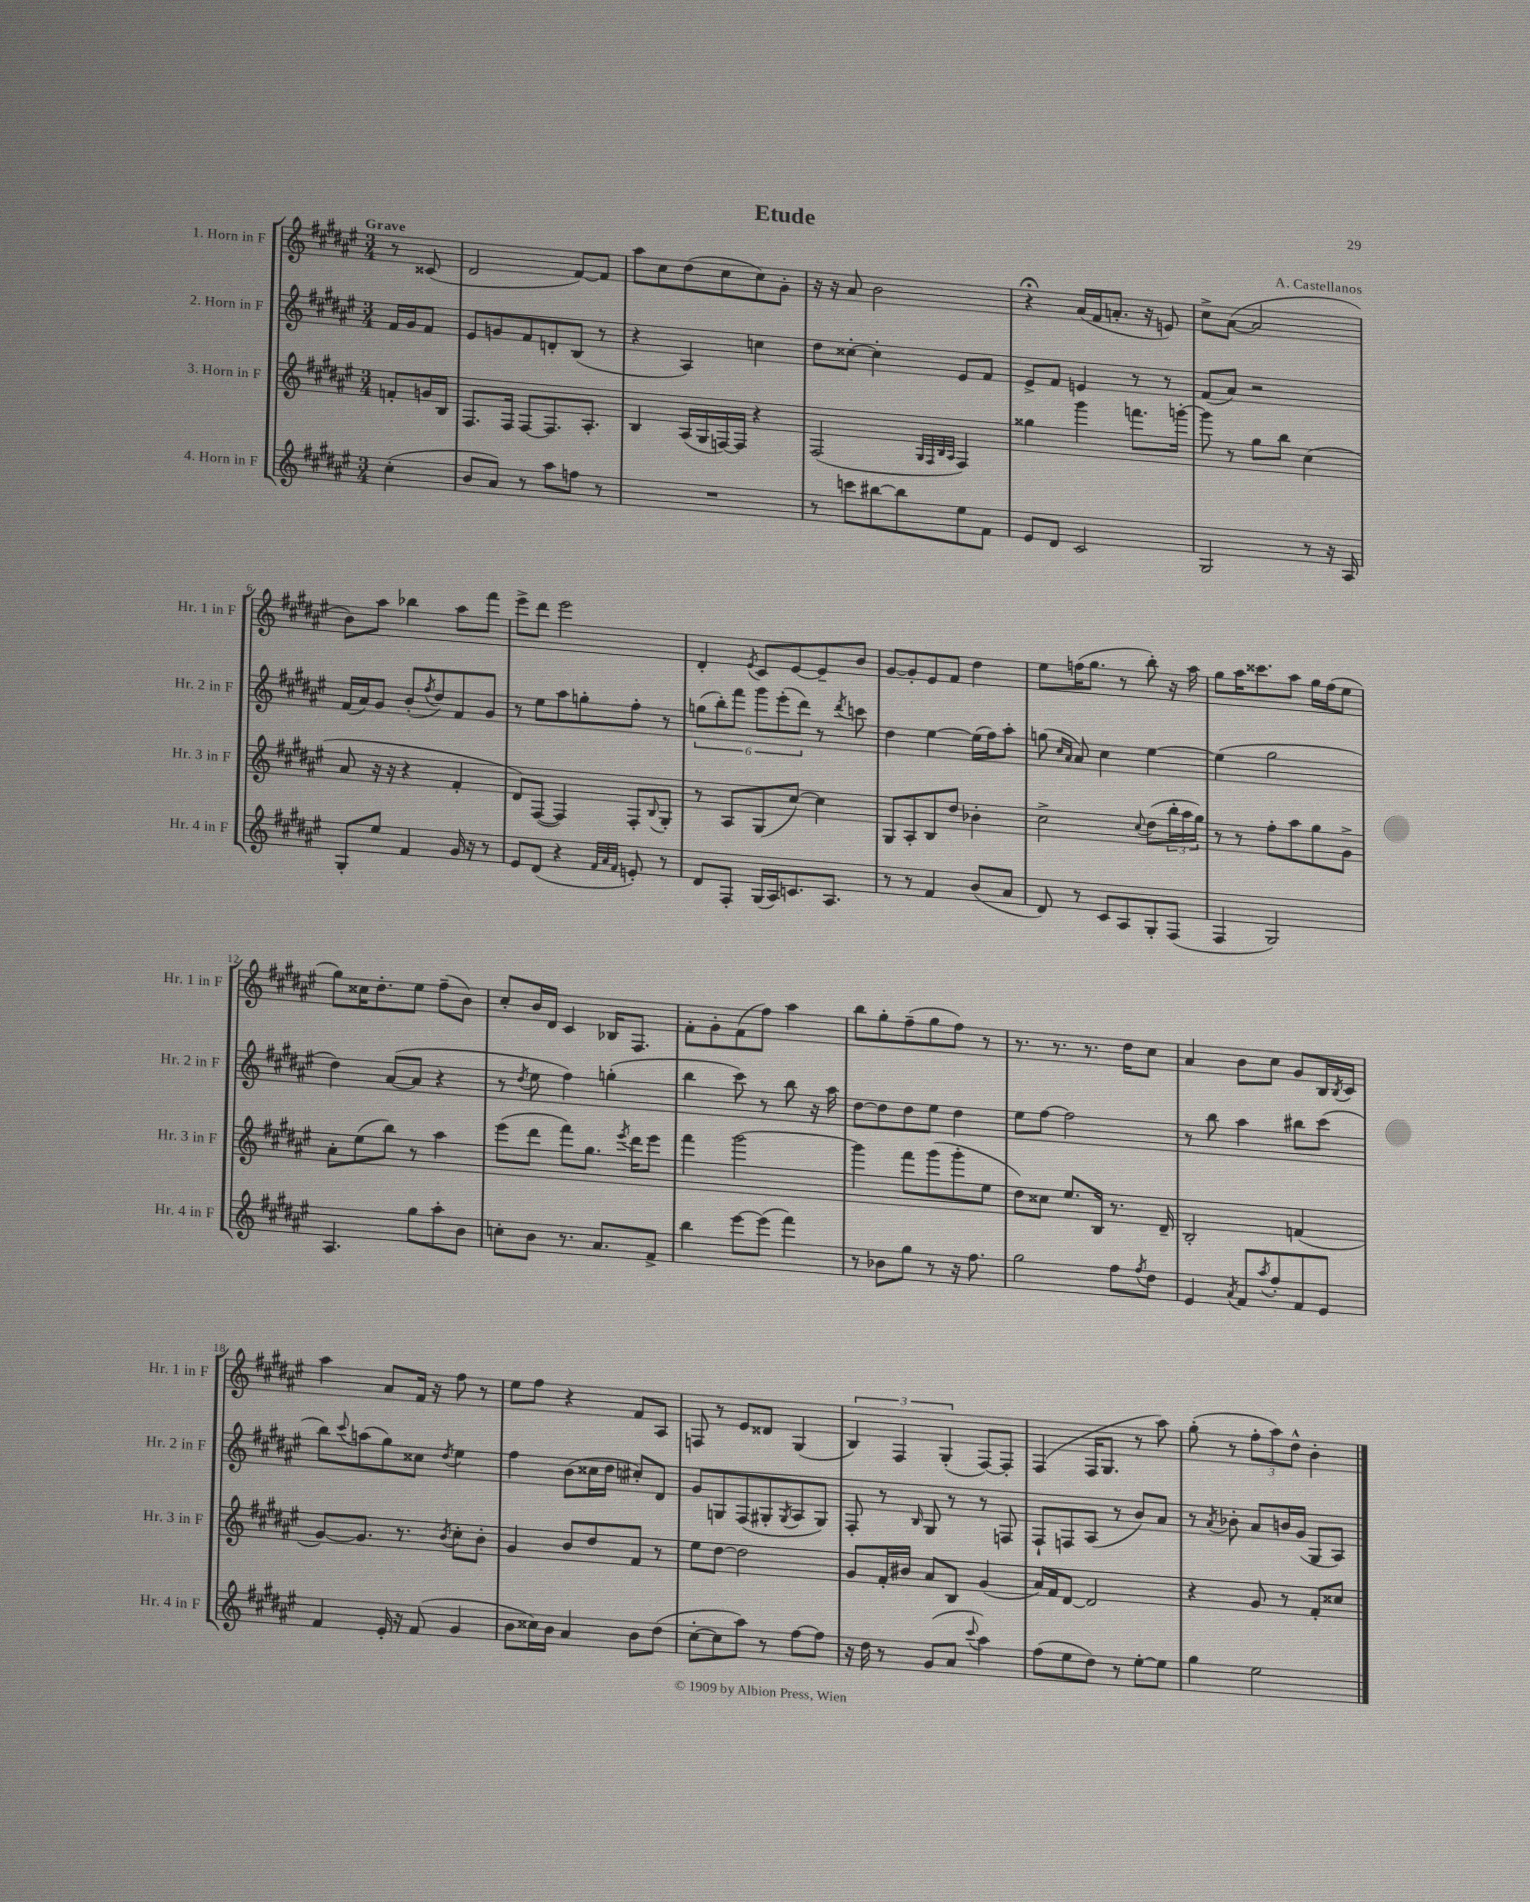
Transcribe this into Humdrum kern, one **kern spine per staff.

**kern	**kern	**kern	**kern
*staff4	*staff3	*staff2	*staff1
*clefG2	*clefG2	*clefG2	*clefG2
*k[f#c#g#d#a#e#]	*k[f#c#g#d#a#e#]	*k[f#c#g#d#a#e#]	*k[f#c#g#d#a#e#]
*M3/4	*M3/4	*M3/4	*M3/4
(4cc#'	8f'	16f#	8r
.	.	16g#	.
.	16g	8f#	(8c##
.	16B	.	.
=	=	=	=
8b	8.F#	8e#	2d#
8a#)	.	8g	.
.	16F#	.	.
8r	[8F#	8f#	.
8aa#	8.F#]	8d'	.
8ff	.	(8B	[8f#)
.	8.A#'	.	.
8r	.	8r	8f#]
=	=	=	=
2.r	4B	4r	8aa#
.	.	.	8cc#
.	(16A#	4A#)	(8dd#
.	16G#	.	.
.	[16F)	.	8cc#
.	16F]	.	.
.	4r	4cc	8cc#)
.	.	.	8g#'
=	=	=	=
8r	(2F#	8dd#	16r
.	.	.	16r
8ccc	.	[8cc##'	8a#
[8bb#	.	4cc##']	2b
8bb#]	.	.	.
.	32qqG#	.	.
.	32qqF#	.	.
.	32qqB	.	.
.	32qqA#	.	.
8ee#	4F#)	8e#	.
8f#	.	8f#	.
=	=	=	=
8e#	4gg##	8e#^	4r;
8d#	.	8f#	.
2c#	4ggg#	4e	(16a#
.	.	.	16f#
.	.	.	8.a'
.	8.fff	8r	.
.	.	.	16r
.	.	8r	8e)
.	[16ggg'	.	.
=	=	=	=
2G#	8ggg]	(8f#	8cc#^
.	8r	8a#)	([8a#
.	8gg#	2r	2a#]
.	8bb	.	.
8r	(4cc#	.	.
16r	.	.	.
16A#	.	.	.
=	=	=	=
8G#'	8a#	(16f#	8b)
.	.	16a#)	.
8ee#	16r	8g#	8aa#
.	16r	.	.
4f#	4r	(8b'	4bb-
.	.	8qff#	.
.	.	8dd#)	.
16g#	4f#'	8f#	8aa#
16r	.	.	.
8r	.	8g#	8fff#
=	=	=	=
8e#	8d#)	8r	8eee#^
(8d#	([8F#	8ee#	8ddd#
4r	4F#])	8aa#	2eee#
.	.	8gg'	.
32qqf#	.	.	.
32qqa#	.	.	.
32qqf#	.	.	.
8e')	8F#'	8ff#'	.
.	8qqB	.	.
8r	8G#'	8r	.
=	=	=	=
8d#	8r	(12gg	4d#'
.	.	12bb')	.
8F#'	8A#	.	.
.	.	12fff#	.
.	.	.	8qe#
(16G#	(8G#	12ggg#	8c#
16A#)	.	.	.
.	.	(12eee#'	.
8.c	[8cc#)	.	[8e#
.	.	12ddd#)	.
.	4cc#]	8r	8e#~]
8.A#	.	.	.
.	.	8qddd#	.
.	.	8ccc	8b
=	=	=	=
8r	8G#	4dd#	[8g#
8r	8A#'	.	8g#']
4f#	8B	[4ee#	8e#
.	8dd#	.	8f#
(8b	4b-'	(16ee#]	4dd#
.	.	16ff#)	.
8a#	.	8aa#'	.
=	=	=	=
8d#)	2cc#^	(8gg	8ee#
.	.	16qqcc#	.
.	.	16qqa#	.
8r	.	8a#)	(16ff
.	.	.	8.gg#
8c#	.	4cc#	.
8A#	.	.	8r
.	8qqcc#	.	.
8G#'	(8dd#	[4ee#	8bb')
(8F#	24bb'	.	16r
.	24aa#	.	.
.	.	.	16aa#
.	24gg#)	.	.
=	=	=	=
4F#	8r	(4ee#]	8gg#
.	8r	.	16aa#
.	.	.	8.ccc##
2G#)	8ff#'	2gg#	.
.	8aa#	.	8aa#
.	8gg#	.	16gg#
.	.	.	(16ff#
.	8g#^	.	8ee#
=	=	=	=
4.A#	8a#'	4dd#)	8gg#)
.	(8ee#	.	16cc##
.	.	.	8.dd#'
.	8bb)	([8a#	.
8gg#	8r	8a#]	8ee#
8aa#'	4aa#	4r	(8ff#~
8b	.	.	8b)
=	=	=	=
8cc'	(8eee#	8r	8cc#'
.	.	8qdd#	.
8b	8ddd#	8ee#	16b
.	.	.	16d#
8.r	8fff#)	4ff#)	4c#
.	8.gg#	.	.
8.a#	.	.	.
.	.	(4gg'	16B-
.	8qeee#	.	.
.	16ddd#	.	8.F#
8f#^	8eee#	.	.
=	=	=	=
4bb	4fff#	4bb	8f#'
.	.	.	8g#'
[8eee#	[2ggg#	8ccc#)	(8f#
(8eee#]	.	8r	8ff#)
4fff#)	.	8bb	4aa#
.	.	16r	.
.	.	16aa#	.
=	=	=	=
8r	4ggg#]	[8dd#	8bb
8b-	.	8dd#]	8gg#'
8gg#	8fff#	8dd#	(8ff#~
8r	(8ggg#	8ee#	8gg#
16r	8ggg#'	4dd#	8ff#)
8.ff#	.	.	.
.	8ee#	.	8r
=	=	=	=
2gg#	8dd#)	8ee#	8.r
.	8cc##	[8ff#	.
.	.	.	8.r
.	8.ee#	2ff#]	.
.	.	.	8.r
.	16B	.	.
8ff#	8.r	.	.
.	.	.	16dd#
8qff#	.	.	.
8dd#	.	.	8cc#
.	16d#~	.	.
=	=	=	=
4e#	2B'	8r	4a#
.	.	8bb	.
8qa#	.	.	.
8f#	.	4aa#	8b
8qaa#	.	.	.
8ff#'	.	.	8cc#
8f#	(4f	8bb#	8g#
8e#	.	(8ccc#	16B
.	.	.	8qB
.	.	.	16c#
=	=	=	=
4f#	[8g#)	8bb)	4aa#
.	.	8qqccc#	.
.	8.g#]	(8aa	.
16e#'	.	8gg#)	8a#
16r	8.r	.	.
(8f#	.	8cc##	16f#
.	.	.	16r
.	8qb	8qdd#	.
4g#	8cc#'	4ee#	8ff#
.	8b'	.	8r
=	=	=	=
8b	4g#	4ff#	8ee#
16cc##)	.	.	8ff#
16b	.	.	.
4a#	8b	(8b	4r
.	8dd#	16cc##	.
.	.	16dd#	.
8b	8f#	8cc#')	8f#
(8dd#	8r	8d#	8A#
=	=	=	=
[8cc#'	8ee#	8g#	8F
8cc#]	[8dd#	8G	8r
8aa#)	2dd#]	(8F#	8e#
8r	.	8G#'	8d##
.	.	8qG#	.
[8ff#	.	8A#	(4G#
8ff#]	.	8G#)	.
=	=	=	=
16r	8g#	8F#'	6B)
16dd#	.	.	.
8r	16f#'	8r	.
.	.	.	6F#
.	16b#	.	.
.	.	16qqB	.
(8g#	8a#	8G#	.
.	.	.	(6G#'
8a#	8B	8r	.
8qqccc#	.	.	.
4aa#)	(4g#	8r	[8F#)
.	.	8F	8F#']
=	=	=	=
(8ff#	16a#)	8F#`	(4F#
.	16f#	.	.
8ee#	[8d#	8F	.
8dd#)	2d#]	(8A#	16F#
.	.	.	8.G#
8r	.	8r	.
[8ee#'	.	8b)	8r
8ee#]	.	8a#	8aa#)
=	=	=	=
4gg#	4r	8r	(8gg#'
.	.	8qa#	.
.	.	8b-'	8r
2ee#	8g#	8a#	12ff#'
.	.	.	12aa#)
.	8r	16b	.
.	.	.	12dd#^^
.	.	(16g#	.
.	8f#'	8G#	4b'
.	8cc##	8A#)	.
==	==	==	==
*-	*-	*-	*-
